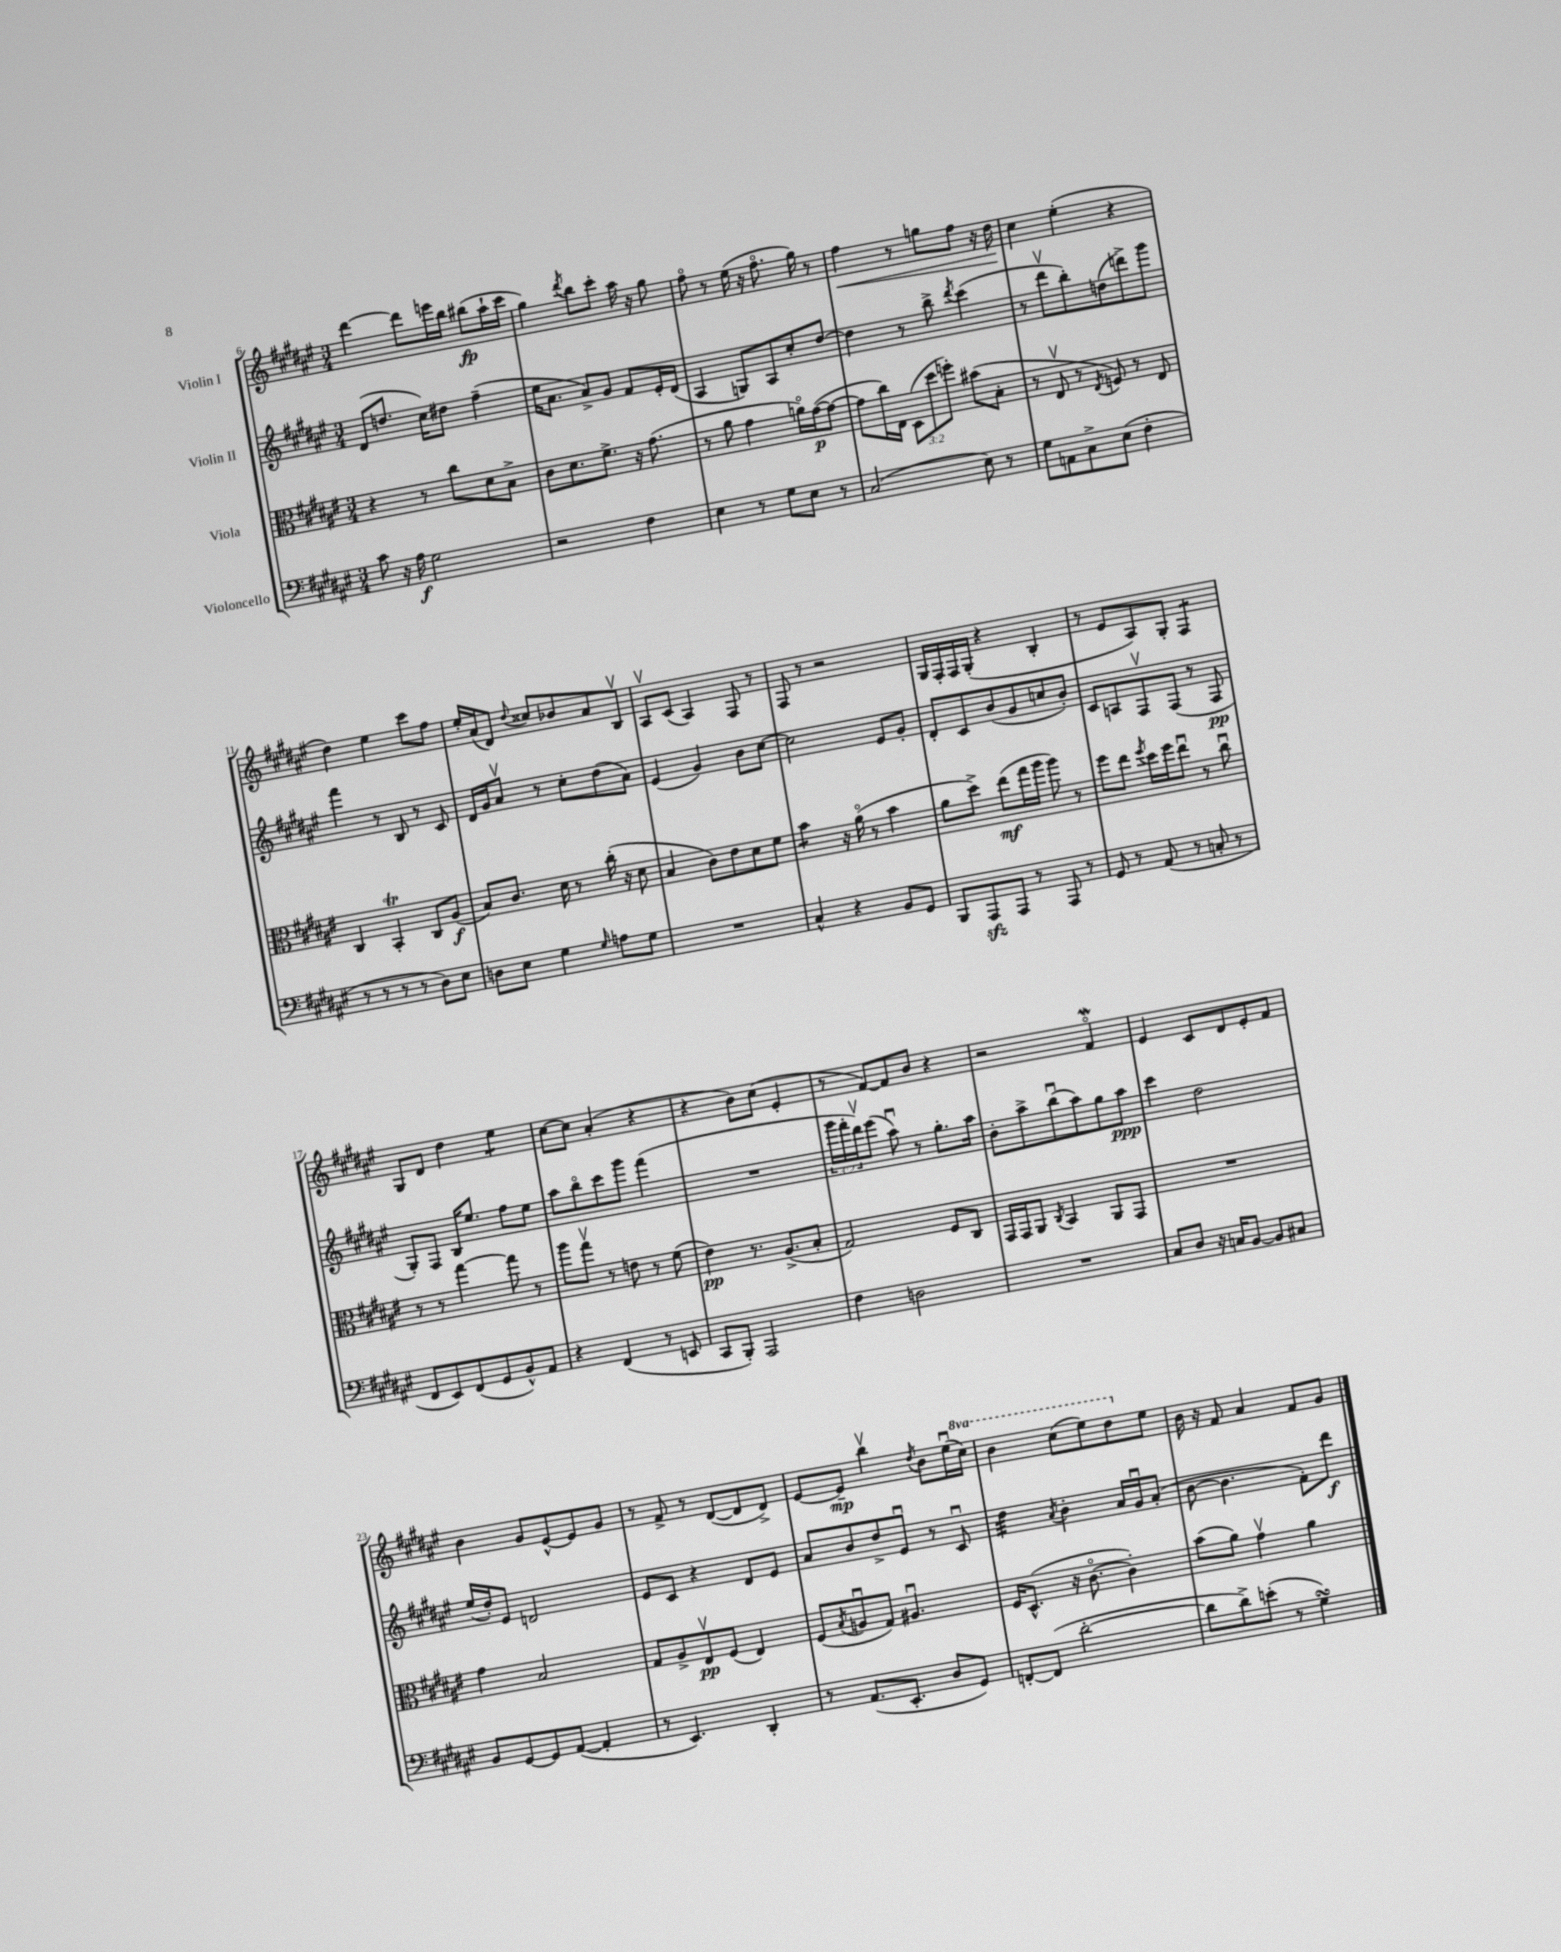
<<
\new StaffGroup <<
\new Staff = "s0" \with { instrumentName = "Violin I" } {
    \clef treble \key fis \major \numericTimeSignature \time 3/4 \set Staff.ottavationMarkups = #ottavation-simple-ordinals
    dis'''4~ dis'''8 e'''16 b''16 bis''8\fp( ais''16-! cis'''16 |
    gis''4) \acciaccatura { dis'''8 } b''8 cis'''8-. ais''16 r16 gis''8 |
    fis''8\flageolet r8 eis''16( r16 fis''8.\flageolet gis''16) r8 |
    fis''4\< r8 g''8 fis''8 r16 dis''16\! |
    cis''4 eis''4-.( r4 |
    dis''4) eis''4 cis'''8 fis''8 |
    eis''16-. ais'16( dis'8) \appoggiatura { dis''8 } cisis''8 bes'8 ais'8 b8\upbow |
    ais8\upbow cis'8( ais4) fis8 r8 |
    fis8 r8 r2 |
    gis16 fis16-. fis16 gis16-.( r4 b4-. |
    r8 eis'8 ais8) gis8-. fis4:8 |
    gis8 dis'8 dis''4 eis''4:8 |
    cis''8~ cis''8 ais'4-.( r4 |
    r4 b'8) cis''8( eis'4-. |
    r8 fis'8~) fis'8 b'8 r4 |
    r2 fis'4\flageolet\mordent |
    eis'4 cis'8 dis'8 eis'8-. fis'8 |
    b'4 gis'8 eis'8~-^ eis'8 gis'8 |
    r8 fis'8-> r8 dis'8~( dis'8 dis'8->) |
    eis'8~ eis'8--\mp b''4\upbow \acciaccatura { dis''8 } b'8 eis''16\downbow( \ottava #1 cis'''16) |
    b''4 cis'''8( eis'''8) dis'''8 \ottava #0 eis''8 |
    b'16 r16 fis'8 ais'4 fis'8 gis'8 \bar "|." |
}
\new Staff = "s1" \with { instrumentName = "Violin II" } {
    \clef treble \key fis \major \numericTimeSignature \time 3/4 \override Staff.TupletNumber.text = #tuplet-number::calc-fraction-text
    dis'8( d''8. cis''16) dis''8 fis''4--( |
    eis''16 ais'8. ais'8->) gis'8 fis'8 eis'16-. dis'16( |
    ais4 g8) ais8 cis''8-. dis''8~ |
    dis''4 r8 b''8-> \acciaccatura { dis'''8 } cis'''4( |
    r8 dis'''8\upbow b''8-.) d''8( d'''8->) gis'''8 |
    fis'''4 r8 b8 r8 cis'8 |
    dis'16 gis'16 ais'8\upbow r8 cis''8-. dis''8( ais'8) |
    eis'4( gis'4) b'8 cis''8~ |
    cis''2 eis'8 gis'8-. |
    dis'8-. cis'8 b'8( gis'8 c''8 b'8-.) |
    cis'8 a8 fis8\upbow fis8( r8 fis8\pp |
    gis8-.) fis8 b16 eis''8. fis''8 eis''8 |
    ais''8 b''8\flageolet cis'''8 gis'''8 fis'''4( |
    R2. |
    \tuplet 3/2 { gis'''16 fis'''16-. dis'''16\upbow) } eis'''8( ais''8\downbow) r8 gis''8.-. ais''16 |
    b'8-. ais''8-> b''8\downbow( ais''8) gis''8 ais''8\ppp |
    cis'''4 dis''2 |
    eis''16( dis''16-.) eis'8 d'2 |
    eis'8 cis'8 r4 dis'8 eis'8 |
    ais'8 b'8 dis''8-> eis'8\downbow r8 cis'8\downbow |
    dis''4:32 \acciaccatura { ais'8 } b'4-. ais'16 gis'16\downbow ais'8-.( |
    b'8~ b'4. fis'8-.) dis'''8\f \bar "|." |
}
\new Staff = "s2" \with { instrumentName = "Viola" } {
    \clef alto \key fis \major \numericTimeSignature \time 3/4 \override Staff.TupletNumber.text = #tuplet-number::calc-fraction-text
    r4 r8 cis''8 dis'8 b8-> |
    cis'8 dis'8. fis'8.-> r16 gis'8.( |
    r8 ais'8 gis'4 a'16\flageolet) gis'16~\p( gis'8~ |
    gis'8 cis''16) eis16 \tuplet 3/2 { dis8( dis''8 f''8-.) } bis'8( b8-. |
    r8 eis8\upbow r8 \acciaccatura { eis8 } f8) r8 eis8 |
    cis4 b,4-.\trill cis8 ais8\f( |
    b8) cis'8. dis'16 r8 cis''16-.( r16 dis'8 |
    b4 cis'8) eis'8 dis'8 fis'8 |
    b'4:8 r16 ais'16\flageolet( r8 b'4 |
    ais'8 dis''8->) eis''8\mf( gis''16 ais''16 ais''8) r8 |
    fis''8 eis''8 \acciaccatura { fis''8 } dis''16 fis''16 eis''8\downbow r8 cis''8\downbow |
    r8 r8 gis''4~ gis''8 r8 |
    ais''8 gis''8\upbow r8 e'8 r8 fis'8( |
    eis'4\pp) r8. ais8.->( b8-. |
    gis2) fis8 cis8 |
    gis,16 gis,16 ais,8 \acciaccatura { cis8 } b,4 ais,8 gis,8 |
    R2. |
    gis'4 b2 |
    gis8 ais8-> eis8\upbow\pp fis8( eis4) |
    fis8( \acciaccatura { b8 } a8\downbow gis8) ais4.\downbow |
    fis16 dis8.-^( r16 cis'8.~\flageolet cis'4-.) |
    b'8( ais'8) gis'4\upbow ais'4 \bar "|." |
}
\new Staff = "s3" \with { instrumentName = "Violoncello" } {
    \clef bass \key fis \major \numericTimeSignature \time 3/4
    cis'8 r16 ais16\f gis2 |
    r2 fis4 |
    eis4 r8 gis8 eis8 r8 |
    cis2( eis8) r8 |
    gis8 a,8 cis8-> eis8( fis4-. |
    r8 r8 r8 r8 dis8) eis8 |
    d8 eis8 gis4 \grace { gis16 } a8 gis8 |
    R2. |
    cis4-^ r4 b,8 gis,8 |
    b,,8 ais,,8\sfz ais,,8 r8 ais,,8 r8 |
    gis,8 r8 ais,8( r8 c8-. r8 |
    fis,8 eis,8) fis,8( gis,8 b,8-^) ais,8 |
    r4 fis,4( r8 e,8 |
    cis,8 b,,8-.) ais,,2 |
    fis4 d2 |
    R2. |
    cis8 dis8 r16 c16 b,8~ b,8 cis8 |
    b,8 gis,8~ gis,8 ais,8~( ais,4-. |
    r8 eis,4.) dis,4-. |
    r8 ais,8.( eis,8.-. dis8 gis,8) |
    f,8~-. f,8( dis'2~-. |
    dis'8 dis'8->) e'8-.( r8 gis4\turn) \bar "|." |
}
>>
>>
\layout { \context { \Score currentBarNumber = #6 } }
